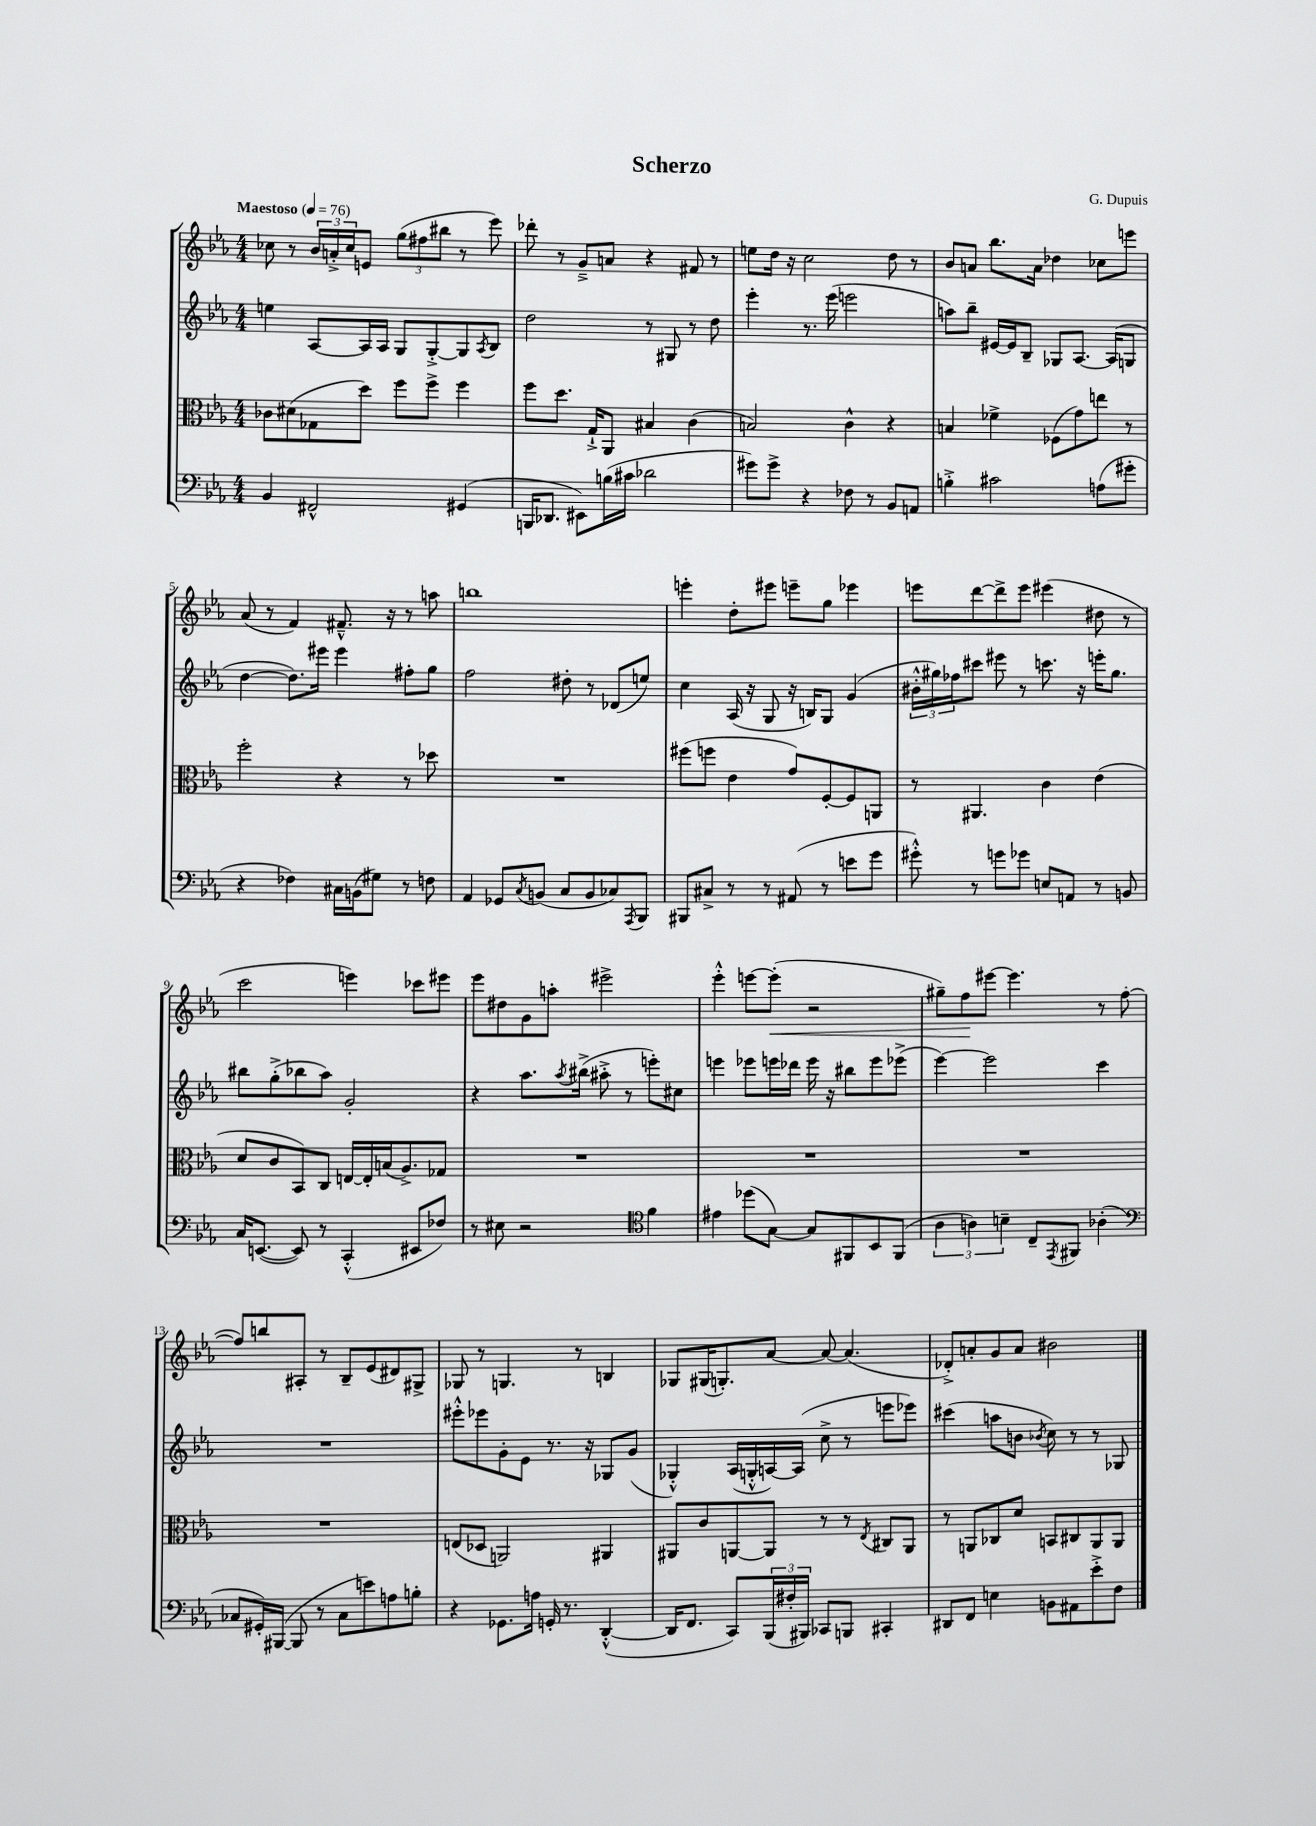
\header { title = "Scherzo" composer = "G. Dupuis" }
<<
\new StaffGroup <<
\new Staff = "s0" {
    \clef treble \key ees \major \numericTimeSignature \time 4/4 \tempo "Maestoso" 4 = 76
    ces''8 r8 \tuplet 3/2 { bes'16 a'16-.-> ces''16 } e'8 \tuplet 3/2 { g''8( fis''8 bis''8 } r8 ees'''8) |
    des'''8-. r8 g'8---> a'8 r4 fis'8 r8 |
    e''8 d''16 r16 c''2 d''8 r8 |
    bes'8 a'8 bes''8. a'16 des''4 ces''8 e'''8 |
    aes'8( r8 f'4) fis'8.---^ r16 r8 a''8 |
    b''1 |
    e'''4-. d''8-. eis'''8 e'''8-- g''8 ees'''4 |
    e'''8 d'''8~ d'''8-> e'''8 eis'''4( dis''8 r8 |
    c'''2 e'''4) ces'''8 eis'''8 |
    ees'''8 dis''8 g'8 a''8-. eis'''2-> |
    ees'''4-.-^ e'''8~ e'''8-.\<( r2 |
    gis''8--) f''8\! eis'''8~ eis'''4. r8 f''8~( |
    f''8) b''8 ais8-. r8 bes8-- ees'8( dis'8) gis8-> |
    ges8 r8 g4. r8 b4 |
    ges8 gis16( g8.-.) aes'8~ aes'8~ aes'4.( |
    des'8-.->) a'8-. g'8 a'8 bis'2 \bar "|." |
}
\new Staff = "s1" {
    \clef treble \key ees \major \numericTimeSignature \time 4/4
    e''4 aes8~ aes16 aes16 g8 g8~-.-> g8 \acciaccatura { aes8 } bes8 |
    d''2 r8 gis8 r8 d''8 |
    ees'''4-. r8. ees'''16( e'''2 |
    a''8) bes''8-- eis'16~ eis'16 bes8-- ges8 aes8.~ aes16( g8 |
    d''4~ d''8.) eis'''16 eis'''4 fis''8-. g''8 |
    f''2 dis''8-. r8 des'8( e''8) |
    c''4 aes16( r16 g8 r16 b16) g8 g'4( |
    \tuplet 3/2 { bis'16-.-^ gis''16) fes''16 } cis'''8 eis'''8 r8 c'''8. r16 e'''16-. gis''8. |
    bis''8 g''8-.->( bes''8 aes''8) g'2-. |
    r4 aes''8. \acciaccatura { aes''8 } bis''16->( ais''8-.-> r8 e'''8-.) cis''8 |
    e'''4 ees'''8 e'''16 des'''16 e'''16 r16 bis''8 e'''8 ees'''8->( |
    ees'''4~) ees'''2 c'''4 |
    R1 |
    eis'''8-.-^ ees'''8 g'8-. ees'8 r8. r16 ges8 g'8( |
    ges4-.-^) aes16( g16-.-^ a16~) a16( c''8-> r8 e'''8 ees'''8) |
    cis'''4( a''8 b'8 \acciaccatura { bes'8 } c''8) r8 r8 ges8 \bar "|." |
}
\new Staff = "s2" {
    \clef alto \key ees \major \numericTimeSignature \time 4/4
    ces'8 dis'8( ges8 d''8) f''8 f''8-> f''4 |
    f''8 d''8. g16-!-> aes,8 bis4 c'4( |
    b2) c'4-^ r4 |
    b4 fes'4-> fes8( g'8) e''8 r8 |
    f''2-. r4 r8 des''8 |
    R1 |
    fis''8( f''8 ees'4 g'8) f8~-. f8 a,8 |
    r8 ais,4. c'4 ees'4( |
    d'8 c'8 bes,8) c8 e16~ e16-. b16( aes8.->) ges8 |
    R1 |
    R1 |
    R1 |
    R1 |
    e8( des8 a,2) ais,4 |
    ais,8 c'8 a,8~ a,8 r8 r8 \acciaccatura { ees8 } cis8 a,8 |
    r8 a,8 ces8 d'8 b,8 cis8 a,8 a,8 \bar "|." |
}
\new Staff = "s3" {
    \clef bass \key ees \major \numericTimeSignature \time 4/4
    bes,4 fis,2-^ gis,4( |
    b,,16 des,8. eis,8) b16( cis'16 des'2 |
    gis'8) gis'8-> r4 fes8 r8 bes,8 a,8 |
    b4-.-> cis'2 a8( gis'8-. |
    r4 fes4) cis16 b,16( gis8) r8 f8 |
    aes,4 ges,8 \acciaccatura { c8 } b,8( c8 b,8 ces8) \acciaccatura { aes,,8 } bes,,8 |
    bis,,8 cis8-> r8 r8 ais,8( r8 e'8 g'8 |
    gis'8-.-^) r8 g'8 ges'8 e8 a,8 r8 b,8 |
    c16 e,8.~( e,8) r8 c,4-.-^( eis,8 fes8) |
    r8 eis8 r2 \clef tenor f'4 |
    eis'4 des''8( g8~) g8 fis,8 bes,8 fis,8( |
    \tuplet 3/2 { aes4 a4) b4-- } c8-- \acciaccatura { ees,8 } fis,8 aes4-.( |
    \clef bass ces8 gis,16-.) bis,,16~( bis,,8 r8 ces8 e'8) a8 b8-. |
    r4 ges,8. a16 g,16-. r8. d,4~-.-^( |
    d,16 f,8. c,8) \tuplet 3/2 { bes,,16( fis16-. bis,,16) } ces,8 b,,8 cis,4-. |
    dis,8 f,8 e4 b,8 ais,8 ees'8-.-> f8 \bar "|." |
}
>>
>>
